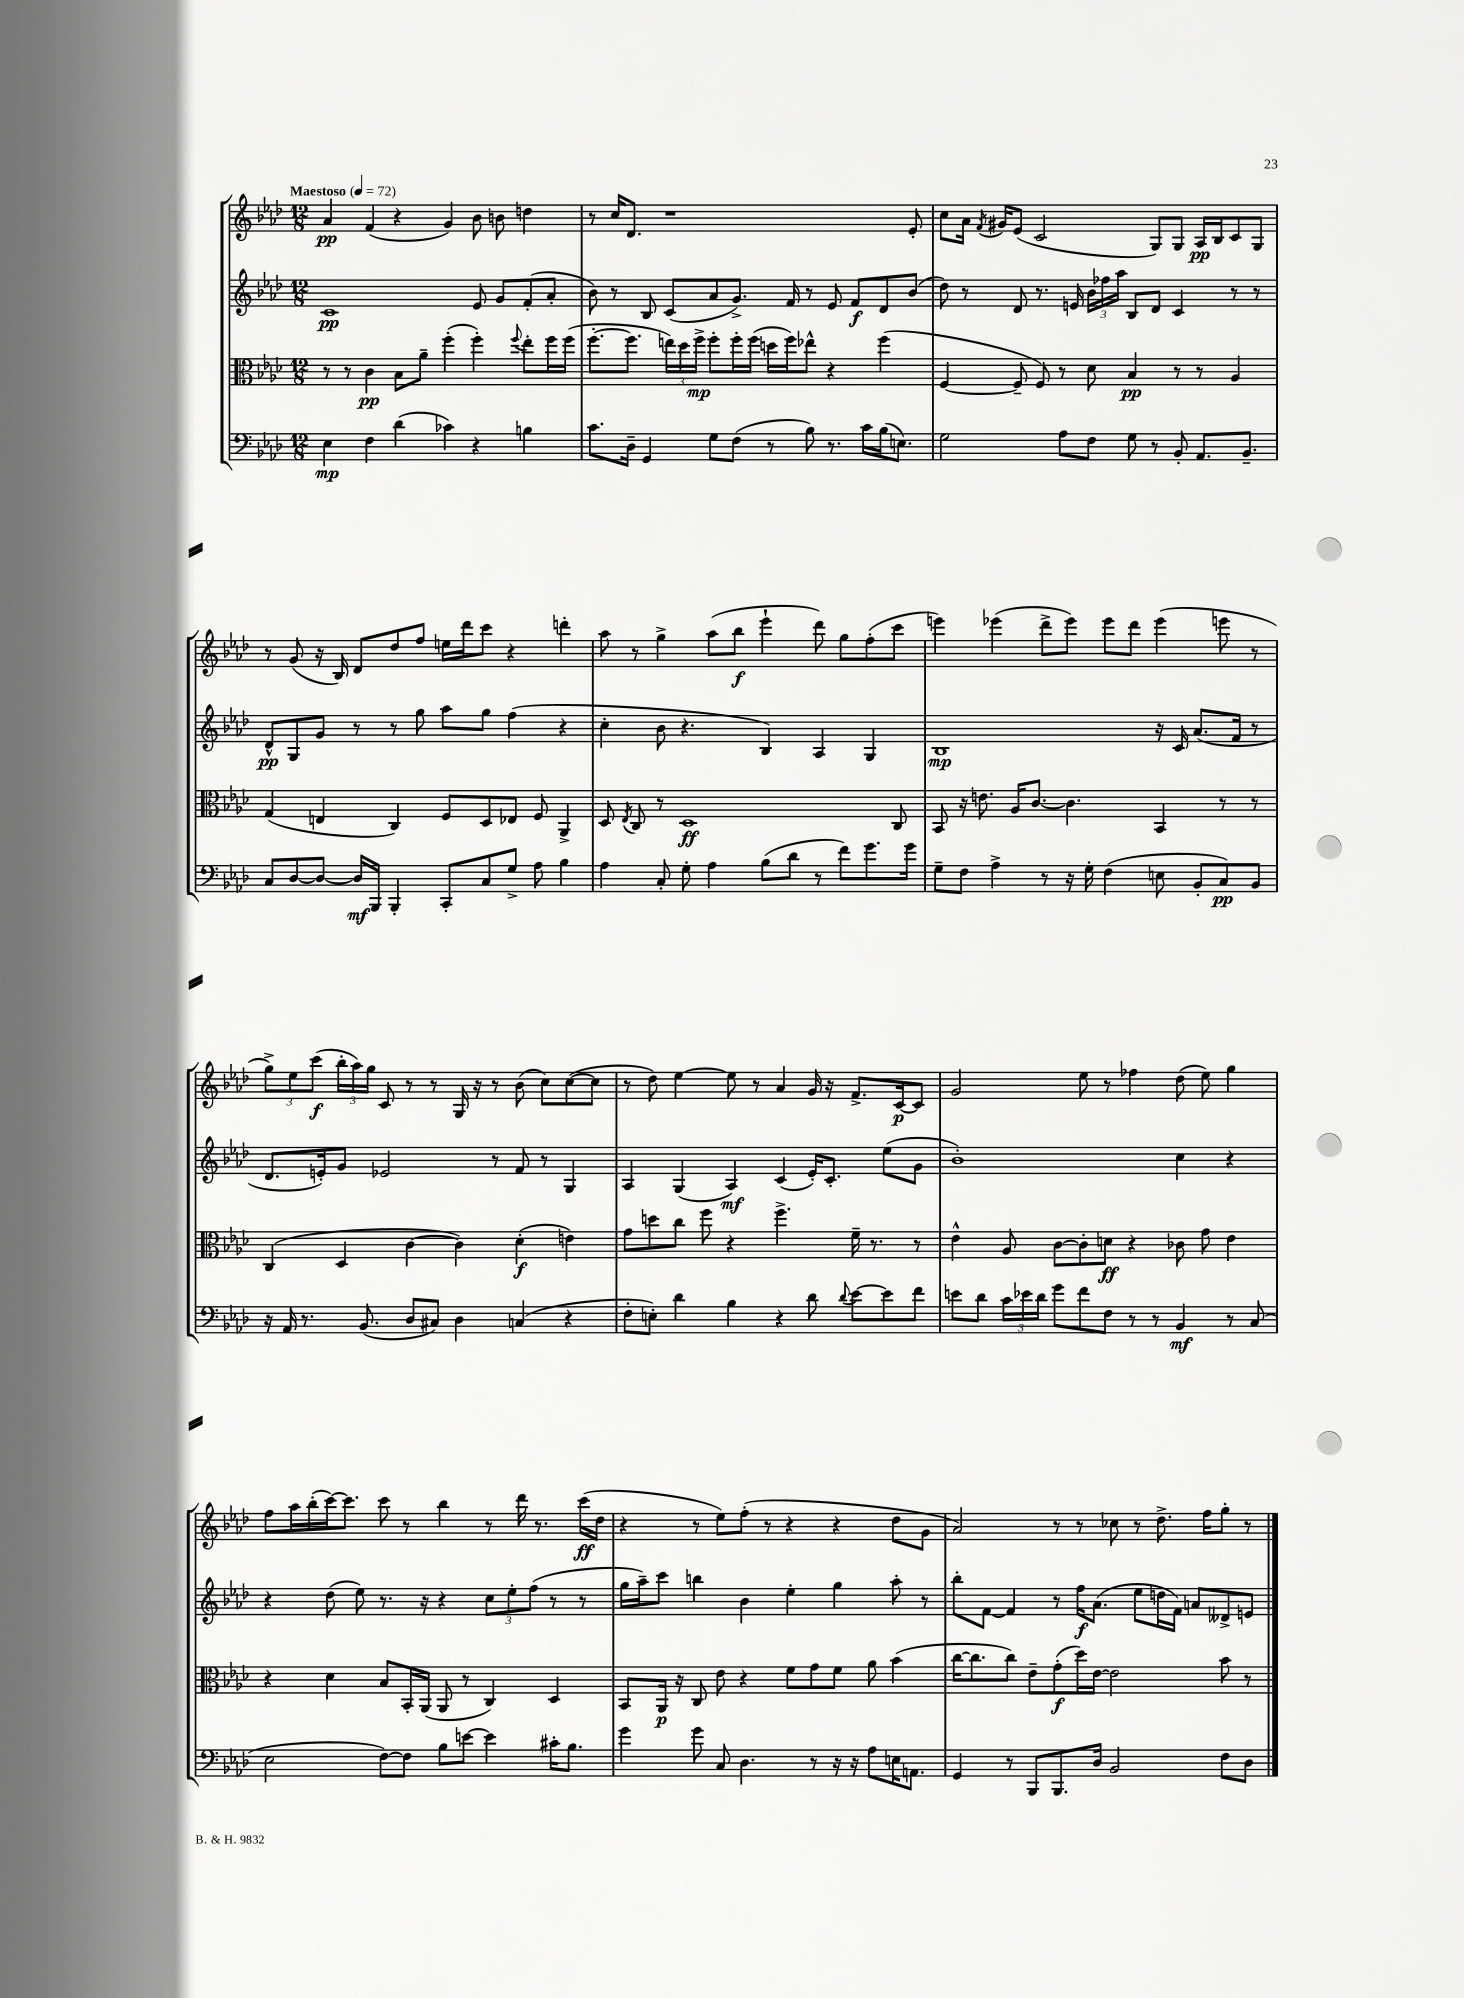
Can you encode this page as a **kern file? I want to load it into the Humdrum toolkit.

**kern	**kern	**kern	**kern
*staff4	*staff3	*staff2	*staff1
*clefF4	*clefC3	*clefG2	*clefG2
*k[b-e-a-d-]	*k[b-e-a-d-]	*k[b-e-a-d-]	*k[b-e-a-d-]
*M12/8	*M12/8	*M12/8	*M12/8
*MM72	*MM72	*MM72	*MM72
4E-	8r	1c	4a-
.	8r	.	.
4F	4c	.	(4f
(4d-	8B-	.	4r
.	8a-~	.	.
4c-)	(4ff'	.	4g)
4r	4ff')	8e-	8b-
.	.	8g	8b
.	8qqff	.	.
4B	8ee-'	(8f'	4dd
.	16ff	8a-'	.
.	(16ff	.	.
=	=	=	=
8.c	[8.ff'	8b-)	8r
.	.	8r	16cc
16D-~	8.ff]	.	8.d-
4GG	.	8B-	.
.	24ee)	(8c	1r
.	24dd-	.	.
.	24ff^	.	.
8G	8ff'	8a-	.
(8F	16ff'	8.g^)	.
.	(16ff	.	.
8r	16dd	.	.
.	16ff)	16f	.
8B-)	8ee-^^	8r	.
8.r	4r	8e-	.
.	.	8f	.
16c	.	.	.
(16B-	(4ff	8d-	.
8.E)	.	.	.
.	.	(8b-	8e-'
=	=	=	=
2G	[4F	8dd-)	8cc
.	.	8r	16a-
.	.	.	8qf
.	.	.	16g#
.	8F~]	8d-	(8e-
.	8F)	8.r	2c
8A-	8r	.	.
.	.	16e	.
8F	8d-	24b-	.
.	.	24ff-	.
.	.	24aa-	.
8G	4B-	8B-	.
8r	.	8d-	8G)
8BB-'	8r	4c	8G
8.AA-	8r	.	16A-
.	.	.	16B-
.	4A-	8r	8c
8.BB-~	.	.	.
.	.	8r	8G
=	=	=	=
8C	(4G	8d-^^	8r
[8D-	.	8G	(8g
8D-_	4E	8g	16r
.	.	.	16B-)
16D-]	.	8r	8d-
16BBB-	.	.	.
4BBB-'	4C)	8r	8dd-
.	.	8gg	8ff
8CC'	8F	8aa-	16ee
.	.	.	16ddd-
8C	8D-	8gg	8ccc
8G^	8E-	(4ff	4r
8A-	8F	.	.
4B-	4AA-^	4r	4ddd'
=	=	=	=
4A-	8D-	4cc'	8aa-
.	8qE-	.	.
.	8C	.	8r
8C'	8r	8b-	4gg^
8G'	1D-	4.r	.
4A-	.	.	(8aa-
.	.	.	8bb-
(8B-	.	4B-)	4eee-`
8d-	.	.	.
8r	.	4A-	8ddd-)
8f)	.	.	8gg
8.g	.	4G	(8ff'
.	8C	.	8ccc
16g	.	.	.
=	=	=	=
8G~	8BB-	1B-	4eee)
8F	16r	.	.
.	8.e	.	.
4A-^	.	.	(4eee-
.	16A-	.	.
.	[8.c	.	.
8r	.	.	8ddd-^
16r	4.c]	.	8eee-)
16G'	.	.	.
(4F	.	.	8eee-
.	.	.	8ddd-
8E	4BB-	16r	(4eee-
.	.	16c	.
8BB-'	.	(8.a-	.
8C)	8r	.	8eee
.	.	16f	.
8BB-	8r	8r	8r
=	=	=	=
16r	(4C	8.d-	12gg^)
16AA-	.	.	.
.	.	.	12ee-
8.r	.	.	.
.	.	.	(12ccc
.	.	16e')	.
.	4D-	8g	24bb-'
.	.	.	24aa-)
(8.BB-	.	.	.
.	.	.	24gg
.	.	2e-	8c
8D-	[4c	.	8r
8C#)	.	.	8r
4D-	4c])	.	16G
.	.	.	16r
.	.	8r	8r
(4C	(4d-'	8f	(8b-
.	.	8r	8cc)
4r	4e)	4G	([8cc
.	.	.	8cc]
=	=	=	=
8F'	8g	4A-	8r
8E')	8dd	.	8dd-)
4d-	8cc	(4G	[4ee-
.	8ff	.	.
4B-	4r	4A-)	8ee-]
.	.	.	8r
4r	4.ff^	(4c	4a-
8d-	.	16e-')	16g
.	.	8.c'	16r
8qqd-	.	.	.
[8e-	16f~	.	8.f^
.	8.r	.	.
8e-]	.	(8ee-	.
.	.	.	[16c
8f	8r	8g	8c]
=	=	=	=
8e	4e-^^	1b-')	2g
8d-	.	.	.
24c	8A-	.	.
24e-	.	.	.
24d-	.	.	.
8g	[8c	.	.
8f	8c']	.	8ee-
8F	8d	.	8r
8r	4r	.	4ff-
8r	.	.	.
4BB-	8c-	4cc	(8dd-
.	8g	.	8ee-)
8r	4e-	4r	4gg
(8C	.	.	.
=	=	=	=
2E-	4r	4r	8ff
.	.	.	16aa-
.	.	.	(16bb-'
.	4d-	(8dd-	[16ccc)
.	.	.	8.ccc]
.	.	8ee-)	.
[8F)	8B-	8.r	8ccc
8F]	16BB-'	.	8r
.	(16AA-	16r	.
8B-	8AA-	4r	4bb-
[8e	8r	.	.
4e]	4C)	12cc	8r
.	.	12ee-'	.
.	.	.	16ddd-
.	.	(12ff	.
.	.	.	8.r
16c#'	4D-	8r	.
8.B-	.	.	.
.	.	8r	(16ccc
.	.	.	16dd-
=	=	=	=
4g	8BB-	16gg	4r
.	.	16aa-~)	.
.	16AA-	8ccc	.
.	16r	.	.
8g	8C	4bb	8r
8C	8e-	.	8ee-)
4.D-	4r	4b-	(8ff'
.	.	.	8r
.	8f	4ee-'	4r
8r	8g	.	.
16r	8f	4gg	4r
16r	.	.	.
8A-	8a-	.	.
16E	(4b-	8aa-'	8dd-
8.AA	.	.	.
.	.	8r	8g
=	=	=	=
4GG	[16cc	8bb-'	2a-)
.	8.cc]	.	.
.	.	[8f	.
8r	8cc)	4f]	.
8BBB-	8e-~	.	.
8.BBB-	(8g'	8r	8r
.	16dd-)	16ff	8r
16D-	[16e-	(8.a-	.
2BB-	2e-]	.	8cc-
.	.	8ee-	8r
.	.	16dd	8.dd-^
.	.	16f)	.
.	.	8a	.
.	.	.	16ff
8F	8b-	8d--^	8gg'
8D-	8r	8e	8r
==	==	==	==
*-	*-	*-	*-
